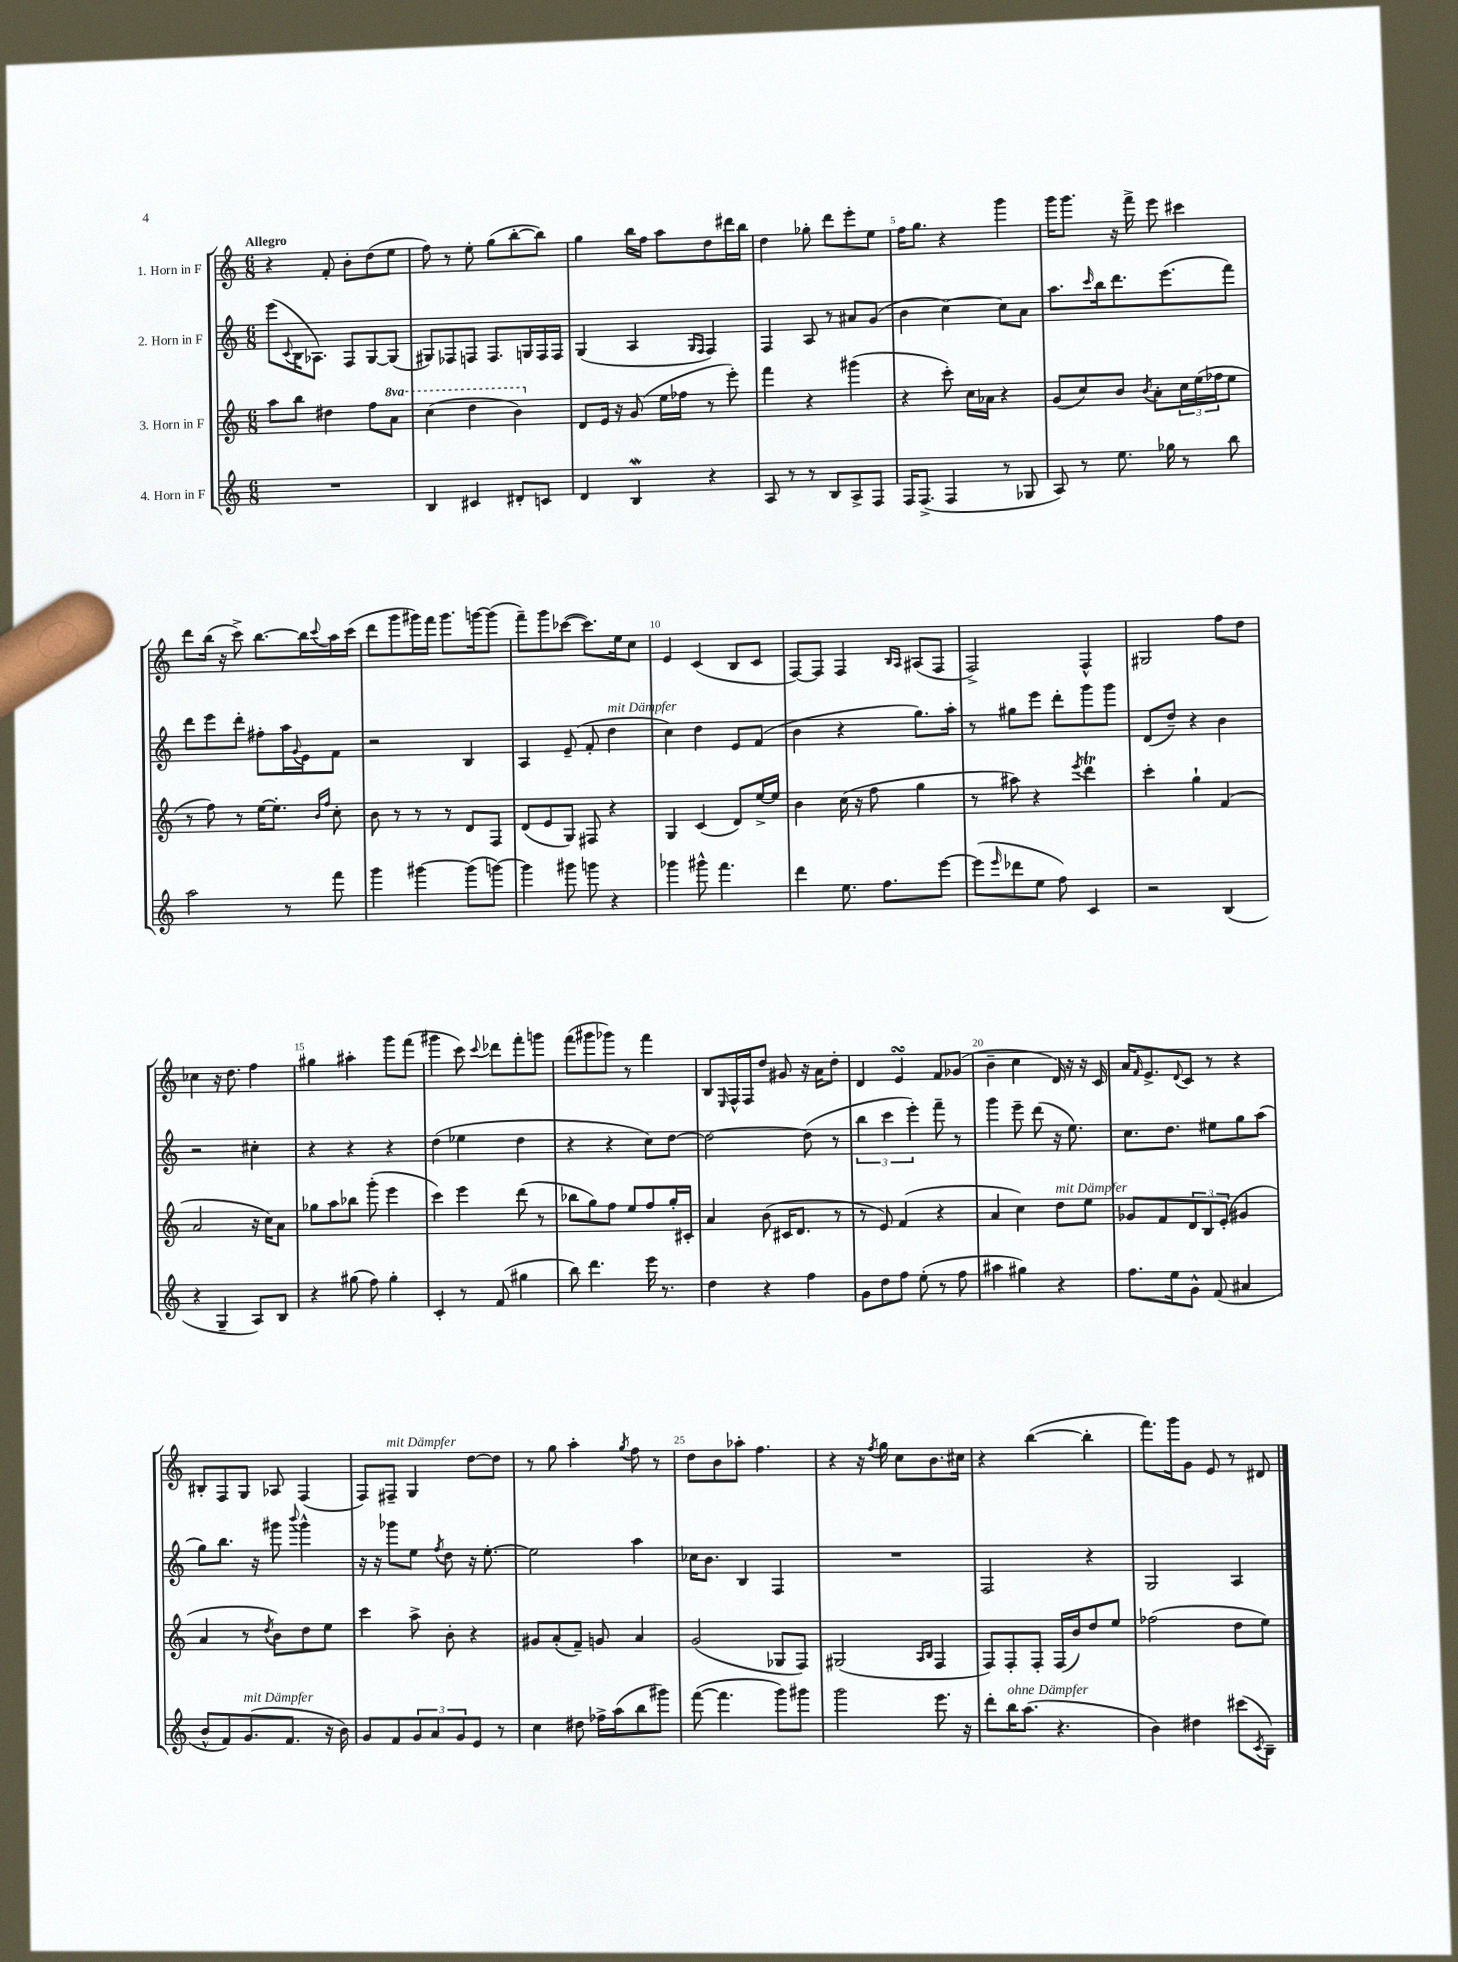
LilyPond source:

<<
\new StaffGroup <<
\new Staff = "s0" \with { instrumentName = "1. Horn in F" } {
    \clef treble \key c \major \numericTimeSignature \time 6/8 \tempo "Allegro"
    r4 f'8-. b'8-. d''8( e''8 |
    f''8) r8 e''8-. g''8( b''8~-. b''8) |
    g''4 b''16 f''16 a''8 d''8 dis'''16 b''16 |
    d''4 ges''8-. d'''8 e'''8-. e''8 |
    f''16 g''8. r4 g'''4 |
    g'''16 g'''8. r16 f'''16-> e'''8 cis'''4 |
    d'''8 b''16( r16 c'''8->) b''8.~ b''16 \appoggiatura { c'''8 } a''16 c'''16( |
    d'''8 g'''8 gis'''16) f'''16 gis'''8. g'''16~ g'''8( |
    f'''8--) g'''8 ces'''8~( ces'''8.) e''16 c''8 |
    e'4 c'4( b8 c'8 |
    f8~) f8 f4 \grace { b16 a16 } ais8( f8 |
    f2->) f4-^ |
    gis2 f''8 d''8 |
    ces''4 r16 d''8. f''4 |
    gis''4 ais''4-. g'''8 f'''8( |
    gis'''4 c'''8) \appoggiatura { c'''8 } des'''8 f'''8-. g'''8 |
    f'''8( gis'''8 ges'''8) r8 f'''4 |
    b8 \grace { e16 } f16-^ f16 d''8 gis'8 r16 a'16 d''8-. |
    d'4 e'4\turn f'8 ges'8( |
    b'4-- c''4 d'16) r16 r16 c'16 |
    a'16 \grace { f'16 } e'8.-> \appoggiatura { d'8 } c'8 r8 r4 |
    bis8-. f8 g8 aes8 f4( |
    f8) fis8--^\markup { \italic "mit Dämpfer" } g4 d''8~ d''8 |
    r8 g''8 a''4-. \acciaccatura { g''8 } f''8 r8 |
    d''8 b'8 aes''8-. f''4. |
    r4 r16 \acciaccatura { f''8 } g''16 c''8 b'8. cis''16 |
    r4 b''4~( b''4-. |
    f'''8.) g'''16 g'8 e'8 r8 dis'8 \bar "|." |
}
\new Staff = "s1" \with { instrumentName = "2. Horn in F" } {
    \clef treble \key c \major \numericTimeSignature \time 6/8
    e'''8( \appoggiatura { c'8 } b16 aes8.) f8 g8~ g8( |
    gis8) fes8 f8 f8. g16 f16 f16 |
    g4( a4 \grace { g16 f16 } f4) |
    f4 a8 r8 ais'8 g'8( |
    b'4 c''4~) c''8 a'8 |
    a''8. \grace { c'''16 } b''16 d'''8. e'''8.( f'''8) |
    d'''8 e'''8 d'''8-. fis''8-. a''16 \appoggiatura { g'8 } e'16 f'8 |
    r2 b4 |
    a4 e'8--( f'8-. d''4^\markup { \italic "mit Dämpfer" } |
    c''4) d''4 e'8 f'8( |
    b'4 r4 g''8.) a''16-. |
    r8 gis''8 e'''8 d'''8-. g'''8 g'''8 |
    d'8( d''8--) r4 b'4 |
    r2 cis''4-. |
    r4 r4 r4 |
    d''4( ees''4 d''4 |
    r4 r4 c''8) d''8~ |
    d''2~ d''8( r8 |
    \tuplet 3/2 { b''4 c'''4 e'''4-.) } f'''8-- r8 |
    g'''4 e'''8-- d'''8( r16 e''8.) |
    c''8. d''8. eis''8 g''8 a''8( |
    g''8) b''8. r16 gis'''8 \appoggiatura { b'''8 } gis'''4-^ |
    r16 r16 ges'''8 e''8 \acciaccatura { f''8 } d''8 r16 e''8.~-. |
    e''2 a''4 |
    ces''16 b'8. b4 f4 |
    R2. |
    f2 r4 |
    g2 a4 \bar "|." |
}
\new Staff = "s2" \with { instrumentName = "3. Horn in F" } {
    \clef treble \key c \major \numericTimeSignature \time 6/8 \set Staff.ottavationMarkups = #ottavation-simple-ordinals
    a''8 b''8 dis''4 f''8 \ottava #1 a''8 |
    c'''4( d'''4 b''4) \ottava #0 |
    d'8 e'16 r16 g'8( e''16 fes''16 r8 e'''8-.) |
    f'''4 r4 gis'''4( |
    r4 c'''8-.) c''16 aes'16 r4 |
    g'8( c''8) b'8 \acciaccatura { b'8 } a'8-. \tuplet 3/2 { c''16 e''16( fes''16 } e''8 |
    r8 f''8) r8 e''16~ e''8.-. \grace { b'16 f''16 } c''8-. |
    b'8 r8 r8 r8 d'8 f8 |
    d'8( e'8 g8) fis8 r4 |
    g4 c'4( d'8) e''16~-> e''16 |
    b'4 c''16( r16 f''8 g''4 |
    r8 ais''8) r4 \acciaccatura { e'''8 } d'''4\trill |
    c'''4-. g''4-! f'4( |
    a'2 r16 c''16) a'8 |
    ges''8 a''8 bes''8 g'''8-.( e'''4 |
    c'''4) e'''4 d'''8( r8 |
    bes''8 g''8) f''8 e''8 f''8 g''16-. cis'16-. |
    a'4 b'8( cis'16 d'8. r8 |
    r8 e'8) f'4( r4 |
    a'4 c''4) d''8^\markup { \italic "mit Dämpfer" } e''8 |
    ges'8 f'8 \tuplet 3/2 { d'8 b8 e'8-.( } gis'4 |
    a'4 r8 \acciaccatura { d''8 } b'8) d''8 e''8 |
    c'''4 a''8-> b'8-. r4 |
    gis'8 a'8-.( f'8--) g'8 a'4 |
    g'2( ges8 f8) |
    gis2( \grace { a16 b16 } f4 |
    f8) f8-. f8-. f16( b'16) d''8 e''8 |
    fes''2( d''8 e''8) \bar "|." |
}
\new Staff = "s3" \with { instrumentName = "4. Horn in F" } {
    \clef treble \key c \major \numericTimeSignature \time 6/8
    R2. |
    b4 cis'4 dis'8-. c'8 |
    d'4 b4\mordent r4 |
    a8 r8 r8 b8 a8-> f8 |
    f16 f8.->( f4 r8 ges8 |
    a8) r8 e''8. ges''16 r8 b''8 |
    a''2 r8 f'''8 |
    g'''4 gis'''4~ gis'''8( g'''8~) |
    g'''4 gis'''8 g'''8 r4 |
    ges'''4 gis'''8-^ f'''4. |
    d'''4 e''8. f''8. e'''8~ |
    e'''8( \grace { e'''16 } des'''8 e''8 f''8) c'4 |
    r2 b4( |
    r4 g4-- a8) b8 |
    r4 gis''8( f''8) gis''4-. |
    c'4-. r8 f'8( gis''4 |
    b''8) d'''4. e'''16 r8. |
    d''4 r4 f''4 |
    g'8 d''8 f''8 e''8-.( r8 f''8 |
    ais''4 gis''4) r4 |
    f''8. e''16 g'8-^ f'8( ais'4 |
    b'8-^ f'8) g'8.^\markup { \italic "mit Dämpfer" }( f'8. r16 b'16) |
    g'8 f'8 \tuplet 3/2 { g'8 a'8 g'8 } e'8 r8 |
    c''4 dis''8 fes''16-> a''16( b''8 gis'''8) |
    f'''8~( f'''4. g'''8) gis'''8 |
    g'''2 e'''8. r16 |
    d'''8-. b''16^\markup { \italic "ohne Dämpfer" } a''8.( r4. |
    b'4) dis''4 cis'''8( \acciaccatura { c'8 } b8--) \bar "|." |
}
>>
>>
\layout { \context { \Score \override BarNumber.break-visibility = ##(#f #t #t) barNumberVisibility = #(every-nth-bar-number-visible 5) } }
